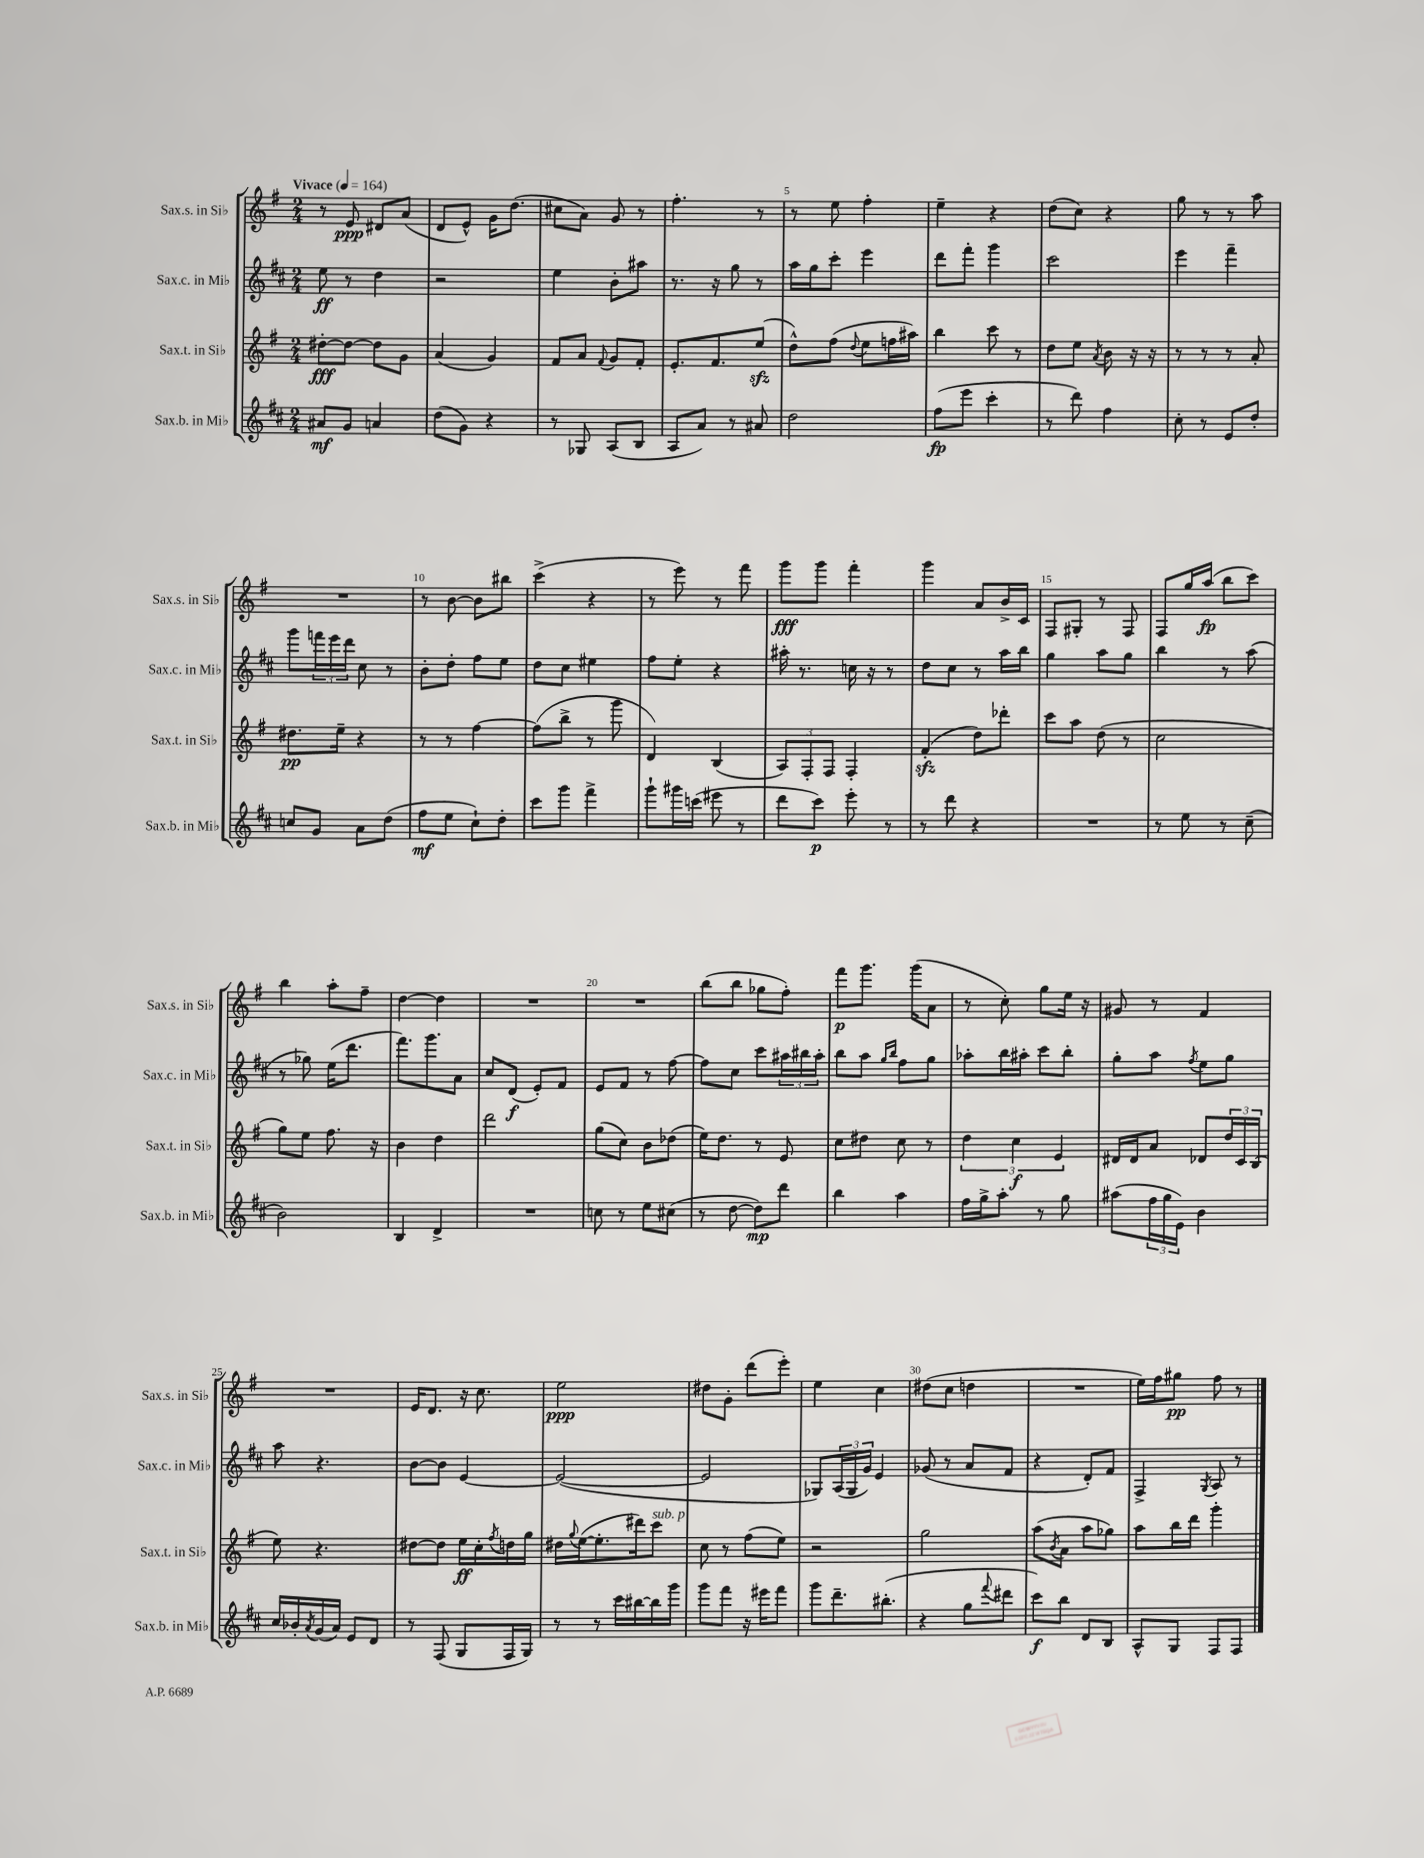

**kern	**dynam	**kern	**dynam	**kern	**dynam	**kern	**dynam
*part4	*part4	*part3	*part3	*part2	*part2	*part1	*part1
*staff4	*staff4	*staff3	*staff3	*staff2	*staff2	*staff1	*staff1
*I"Sax.b. in Mi♭	*	*I"Sax.t. in Si♭	*	*I"Sax.c. in Mi♭	*	*I"Sax.s. in Si♭	*
*I'Sax.b. in Mi♭	*	*I'Sax.t. in Si♭	*	*I'Sax.c. in Mi♭	*	*I'Sax.s. in Si♭	*
*clefG2	*	*clefG2	*	*clefG2	*	*clefG2	*
*k[f#c#]	*	*k[f#]	*	*k[f#c#]	*	*k[f#]	*
*M2/4	*	*M2/4	*	*M2/4	*	*M2/4	*
*MM164	*	*MM164	*	*MM164	*	*MM164	*
=1	=1	=1	=1	=1	=1	=1	=1
!	!	!	!	!	!	!LO:TX:a:B:t=Vivace	!
8a#X/L	mf	[8dd#X'\L	fff	8ee\	ff	8r	.
8g/J	.	8dd#\J_	.	8r	.	8e/	ppp
4an/	.	8dd#\L]	.	4dd\	.	8d#X/L	.
.	.	8g\J	.	.	.	(8a/J	.
=2	=2	=2	=2	=2	=2	=2	=2
(8dd\L	.	(4a/	.	2r	.	8d/L	.
8g\J)	.	.	.	.	.	8e^^/J)	.
4r	.	4g/)	.	.	.	16g\KL	.
.	.	.	.	.	.	(8.dd\J	.
=3	=3	=3	=3	=3	=3	=3	=3
8r	.	8f#/L	.	4ee\	.	8cc#X\L	.
8G-X/	.	8a/J	.	.	.	8a\J)	.
.	.	8qqf#/	.	.	.	.	.
(8A/L	.	8g/L	.	8b'\L	.	8g/	.
8B/J	.	8f#'/J	.	8aa#X\J	.	8r	.
=4	=4	=4	=4	=4	=4	=4	=4
8A/L	.	8.e'/L	.	8.r	.	4.ff#'\	.
8a/J)	.	.	.	.	.	.	.
.	.	8.f#/	.	16r	.	.	.
8r	.	.	.	8gg\	.	.	.
8a#X/	.	(8eezz/J	.	8r	.	8r	.
=5	=5	=5	=5	=5	=5	=5	=5
2dd\	.	8dd^^\L)	.	16aa\LL	.	8r	.
.	.	.	.	16gg\J	.	.	.
.	.	(8ff#\J	.	8ccc#'\J	.	8ee\	.
.	.	8qqdd/	.	.	.	.	.
.	.	8ee\L	.	4eee\	.	4ff#'\	.
.	.	16ffn\L	.	.	.	.	.
.	.	16aa#X\JJ)	.	.	.	.	.
=6	=6	=6	=6	=6	=6	=6	=6
(8ff#\L	fp	4bb\	.	8ddd\L	.	4ee~\	.
8eee\J	.	.	.	8fff#'\J	.	.	.
4ccc#'\	.	8ccc\	.	4ggg\	.	4r	.
.	.	8r	.	.	.	.	.
=7	=7	=7	=7	=7	=7	=7	=7
8r	.	8dd\L	.	2ccc#\	.	(8dd\L	.
8ddd\)	.	8ee\J	.	.	.	8cc\J)	.
.	.	8qa/	.	.	.	.	.
4ff#\	.	8b\	.	.	.	4r	.
.	.	16r	.	.	.	.	.
.	.	16r	.	.	.	.	.
=8	=8	=8	=8	=8	=8	=8	=8
8cc#'\	.	8r	.	4eee\	.	8gg\	.
8r	.	8r	.	.	.	8r	.
8e/L	.	8r	.	4fff#~\	.	8r	.
8dd'/J	.	8a'/	.	.	.	8aa\	.
!!LO:LB:g=z
=9	=9	=9	=9	=9	=9	=9	=9
8ccn/L	.	8.dd#X\L	pp	8ggg\L	.	2r	.
8g/J	.	.	.	24fffn\L	.	.	.
.	.	.	.	24eee\	.	.	.
.	.	16ee~\Jk	.	.	.	.	.
.	.	.	.	24ddd\JJ	.	.	.
8a\L	.	4r	.	8cc#\	.	.	.
(8dd\J	.	.	.	8r	.	.	.
=10	=10	=10	=10	=10	=10	=10	=10
8ff#\L	mf	8r	.	8b'\L	.	8r	.
8ee\J	.	8r	.	8dd'\J	.	[8b\	.
8cc#`\L)	.	[4ff#\	.	8ff#\L	.	8b\L]	.
8dd'\J	.	.	.	8ee\J	.	8bb#X\J	.
=11	=11	=11	=11	=11	=11	=11	=11
8ccc#\L	.	(8ff#\L]	.	8dd\L	.	(4ccc^\	.
8ggg\J	.	8bb^\J	.	8cc#\J	.	.	.
4fff#^\	.	8r	.	4ee#X\	.	4r	.
.	.	8ggg\	.	.	.	.	.
=12	=12	=12	=12	=12	=12	=12	=12
8ggg`\L	.	4d/)	.	8ff#\L	.	8r	.
16ggg#X\L	.	.	.	8ee'\J	.	8eee\)	.
(16cccn\JJ	.	.	.	.	.	.	.
8eee#X\	.	(4B/	.	4r	.	8r	.
8r	.	.	.	.	.	8fff#\	.
=13	=13	=13	=13	=13	=13	=13	=13
8ddd\L	.	12A/L)	.	16aa#X'\	.	8ggg\L	fff
.	.	.	.	8.r	.	.	.
.	.	12F#'/	.	.	.	.	.
8ccc#\J)	p	.	.	.	.	8ggg\J	.
.	.	12F#/J	.	.	.	.	.
8eee'\	.	4F#'/	.	16ccn\	.	4fff#'\	.
.	.	.	.	16r	.	.	.
8r	.	.	.	8r	.	.	.
=14	=14	=14	=14	=14	=14	=14	=14
8r	.	(4f#zz'/	.	8dd\L	.	4ggg\	.
8ddd\	.	.	.	8cc#\J	.	.	.
4r	.	8dd\L)	.	8r	.	8a/L	.
.	.	8ddd-X'\J	.	16aa\LL	.	16b^/L	.
.	.	.	.	16bb\JJ	.	16c/JJ	.
=15	=15	=15	=15	=15	=15	=15	=15
2r	.	8ccc\L	.	4gg\	.	8F#/L	.
.	.	8aa\J	.	.	.	8G#X'/J	.
.	.	(8dd\	.	8aa\L	.	8r	.
.	.	8r	.	8gg\J	.	8F#/	.
=16	=16	=16	=16	=16	=16	=16	=16
8r	.	2cc\	.	4bb\	.	8F#/L	.
8ee\	.	.	.	.	.	16gg/L	.
.	.	.	.	.	.	(16aa/JJ	fp
8r	.	.	.	8r	.	8bb\L	.
(8cc#~\	.	.	.	(8aa\	.	8ccc\J)	.
!!LO:LB:g=z
=17	=17	=17	=17	=17	=17	=17	=17
2b\)	.	8gg\L)	.	8r	.	4bb\	.
.	.	8ee\J	.	8gg-X\)	.	.	.
.	.	8.ff#\	.	(16ee\KL	.	8aa'\L	.
.	.	.	.	8.ddd\J	.	.	.
.	.	.	.	.	.	8ff#~\J	.
.	.	16r	.	.	.	.	.
=18	=18	=18	=18	=18	=18	=18	=18
4B/	.	4b\	.	8.fff#\L)	.	[4dd\	.
.	.	.	.	8.ggg\	.	.	.
4d^/	.	4dd\	.	.	.	4dd\]	.
.	.	.	.	8a\J	.	.	.
=19	=19	=19	=19	=19	=19	=19	=19
2r	.	2ddd\	.	8cc#/L	.	2r	.
.	.	.	.	(8d/J	f	.	.
.	.	.	.	8e'/L)	.	.	.
.	.	.	.	8f#/J	.	.	.
=20	=20	=20	=20	=20	=20	=20	=20
8ccn\	.	(8gg\L	.	8e/L	.	2r	.
8r	.	8cc\J)	.	8f#/J	.	.	.
8ee\L	.	8b\L	.	8r	.	.	.
(8cc#X\J	.	(8dd-X\J	.	[8ff#\	.	.	.
=21	=21	=21	=21	=21	=21	=21	=21
8r	.	16ee\KL)	.	8ff#\L]	.	(8bb\L	.
.	.	8.dd\J	.	.	.	.	.
[8dd\	.	.	.	8cc#\J	.	8bb\J	.
8dd\L])	mp	8r	.	8ccc#\L	.	8gg-X\L	.
8ddd\J	.	8e/	.	24aa#X\L	.	8ff#'\J)	.
.	.	.	.	24bb#X\	.	.	.
.	.	.	.	24aa#'\JJ	.	.	.
=22	=22	=22	=22	=22	=22	=22	=22
4bb\	.	8cc\L	.	8bb\L	.	8fff#\L	p
.	.	8dd#X\J	.	8aa\J	.	8.ggg\J	.
.	.	.	.	16qqgg/LL	.	.	.
.	.	.	.	16qqbb/JJ	.	.	.
4aa\	.	8cc\	.	8ff#\L	.	.	.
.	.	.	.	.	.	(16ggg\KL	.
.	.	8r	.	8gg\J	.	8a\J	.
=23	=23	=23	=23	=23	=23	=23	=23
16ff#\LL	.	6dd\	.	8aa-X'\L	.	8r	.
16gg^\J	.	.	.	.	.	.	.
8aa'\J	.	.	.	16bb\L	.	8cc'\)	.
.	.	6cc\	f	.	.	.	.
.	.	.	.	16aa#X'\JJ	.	.	.
8r	.	.	.	8ccc#\L	.	8gg\L	.
.	.	6e/	.	.	.	.	.
8gg\	.	.	.	8bb'\J	.	16ee\Jk	.
.	.	.	.	.	.	16r	.
=24	=24	=24	=24	=24	=24	=24	=24
(8aa#X\L	.	16d#X/LL	.	8gg'\L	.	8g#X/	.
.	.	16d#/J	.	.	.	.	.
24ff#\L	.	8a/J	.	8aa\J	.	8r	.
24gg\	.	.	.	.	.	.	.
24e\JJ)	.	.	.	.	.	.	.
.	.	.	.	8qff#/	.	.	.
4b\	.	8d-X/L	.	8ee\L	.	4f#/	.
.	.	24dd/L	.	8gg\J	.	.	.
.	.	24c/	.	.	.	.	.
.	.	(24B/JJ	.	.	.	.	.
!!LO:LB:g=z
=25	=25	=25	=25	=25	=25	=25	=25
16cc#/LL	.	8ee\)	.	8aa\	.	2r	.
16b-X'/	.	.	.	.	.	.	.
8qa/	.	.	.	.	.	.	.
(16g/	.	4.r	.	4.r	.	.	.
16a/JJ)	.	.	.	.	.	.	.
8e/L	.	.	.	.	.	.	.
8d/J	.	.	.	.	.	.	.
=26	=26	=26	=26	=26	=26	=26	=26
8r	.	[8dd#X\L	.	[8b\L	.	16e/KL	.
.	.	.	.	.	.	8.d/J	.
(8F#/	.	8dd#\J]	.	8b\J]	.	.	.
8G/L	.	16ee\LL	ff	[4e/	.	16r	.
.	.	16cc'\	.	.	.	8.cc\	.
.	.	8qff#/	.	.	.	.	.
16F#/L	.	16ddn\	.	.	.	.	.
16G/JJ)	.	16gg\JJ	.	.	.	.	.
=27	=27	=27	=27	=27	=27	=27	=27
8r	.	16dd#X\LL	.	(2e/_	.	2ee\	ppp
.	.	8qqgg/	.	.	.	.	.
.	.	([16ee\J	.	.	.	.	.
8r	.	8.ee'\]	.	.	.	.	.
16ccc#\LL	.	.	.	.	.	.	.
[16bb#X\	.	16ddd#X\k)	.	.	.	.	.
!	!	!LO:TX:a:i:t=sub. p	!	!	!	!	!
16bb#\]	.	8ccc\J	.	.	.	.	.
16ggg\JJ	.	.	.	.	.	.	.
=28	=28	=28	=28	=28	=28	=28	=28
8ggg\L	.	8cc\	.	2e/]	.	8dd#X\L	.
8fff#\J	.	8r	.	.	.	8g'\J	.
16r	.	(8ff#\L	.	.	.	(8ddd\L	.
16eee#X\KL	.	.	.	.	.	.	.
8fff#\J	.	8ee\J)	.	.	.	8eee'\J)	.
=29	=29	=29	=29	=29	=29	=29	=29
8ggg\L	.	2r	.	8G-X/L)	.	4ee\	.
8.ddd~\	.	.	.	(24A/L	.	.	.
.	.	.	.	24G-/	.	.	.
.	.	.	.	24g/JJ)	.	.	.
.	.	.	.	4e/	.	4cc\	.
(8.bb#X'\J	.	.	.	.	.	.	.
=30	=30	=30	=30	=30	=30	=30	=30
4r	.	2gg\	.	(8g-X/	.	(8dd#X\L	.
.	.	.	.	8r	.	8cc\J	.
8gg\L	.	.	.	8a/L	.	4ddn\	.
8qqfff#/	.	.	.	.	.	.	.
8ddd#X\J	.	.	.	8f#/J	.	.	.
=31	=31	=31	=31	=31	=31	=31	=31
8ccc#\L)	f	(8aa\L	.	4r	.	2r	.
.	.	8qb/	.	.	.	.	.
8bb\J	.	8a\J	.	.	.	.	.
8d/L	.	8aa\L	.	8d'/L)	.	.	.
8B/J	.	8gg-X\J)	.	8f#/J	.	.	.
=32	=32	=32	=32	=32	=32	=32	=32
8A^^/L	.	8aa\L	.	4F#^/	.	16ee\LL)	.
.	.	.	.	.	.	16ff#\J	.
8G/J	.	16bb\L	.	.	.	8gg#X\J	pp
.	.	16ddd\JJ	.	.	.	.	.
.	.	.	.	8qG/	.	.	.
8F#/L	.	4ggg'\	.	8A/	.	8ff#\	.
8F#/J	.	.	.	8r	.	8r	.
==	==	==	==	==	==	==	==
*-	*-	*-	*-	*-	*-	*-	*-
